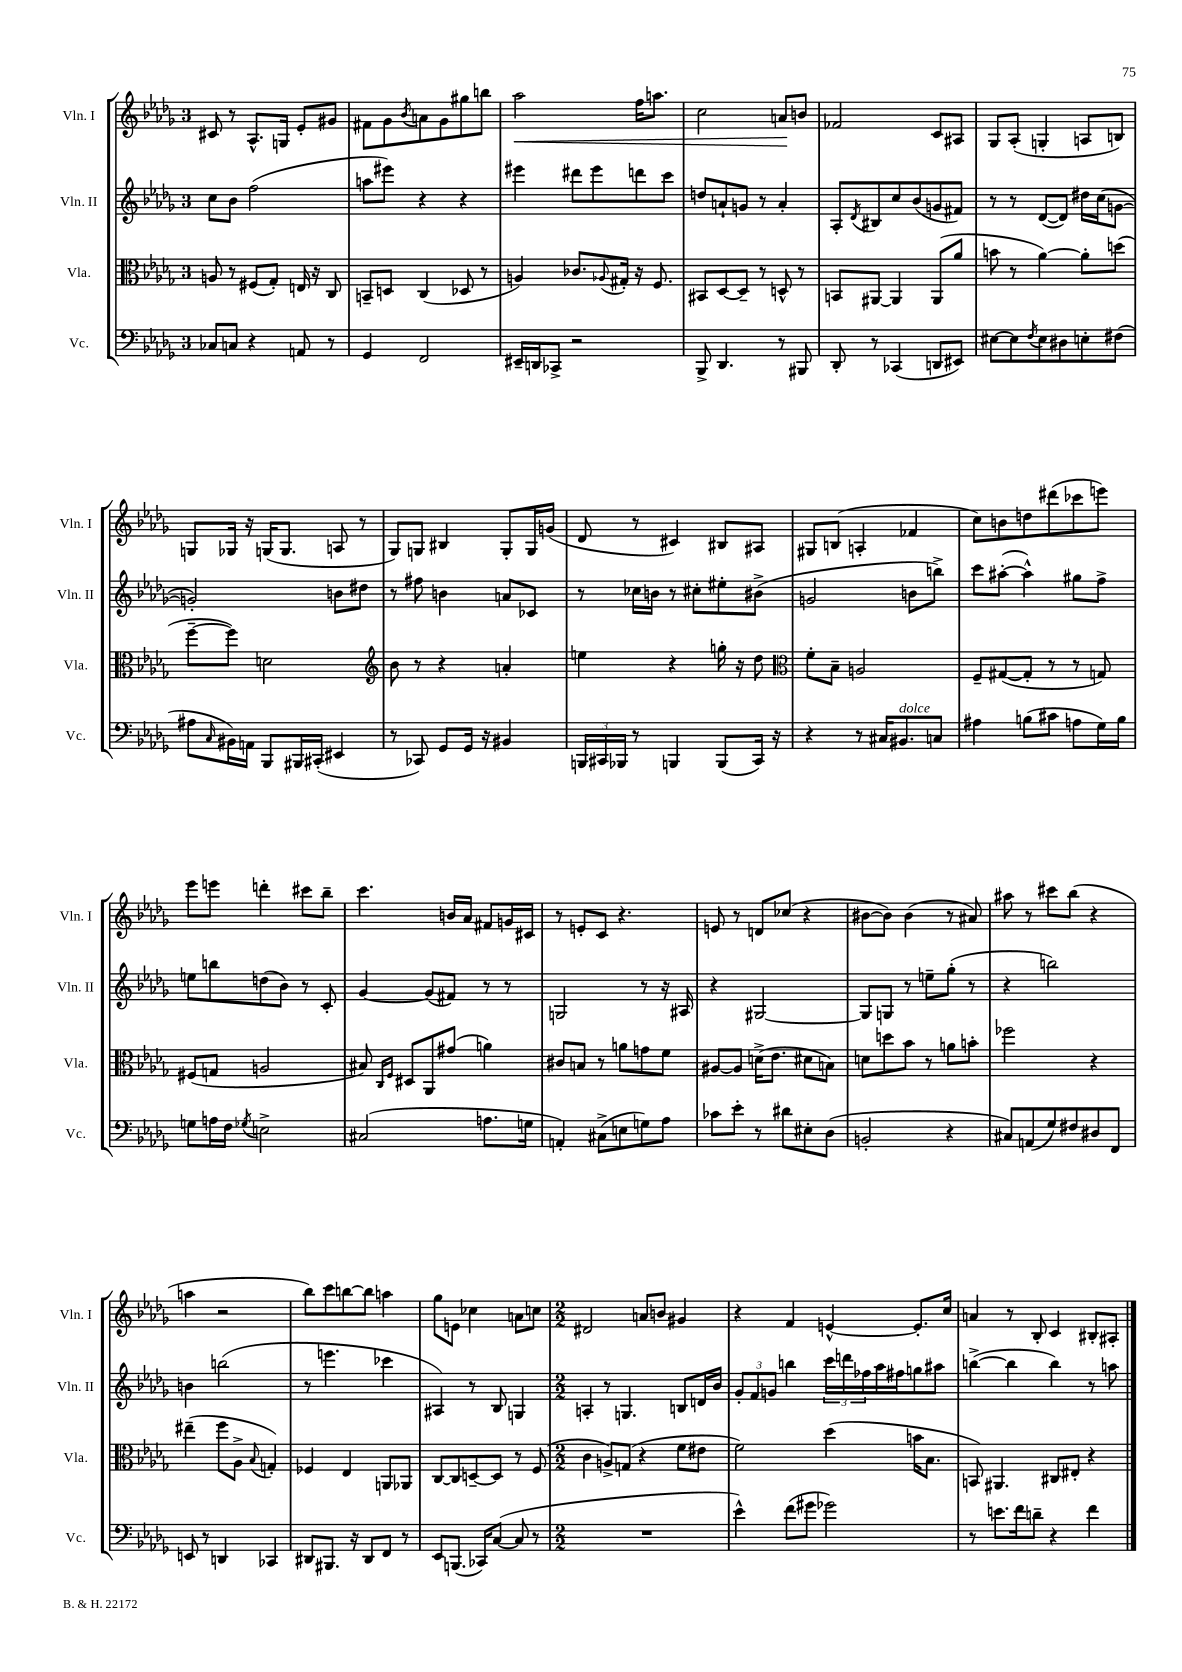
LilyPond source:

<<
\new StaffGroup <<
\new Staff = "s0" \with { instrumentName = "Vln. I" shortInstrumentName = "Vln. I" } {
    \clef treble \key des \major \once \override Staff.TimeSignature.style = #'single-digit \time 3/4
    cis'8 r8 aes8.-^ g16 ees'8-. gis'8 |
    fis'8 ges'8 \acciaccatura { bes'8 } a'8 ges'8 gis''8 b''8 |
    aes''2\< f''16 a''8. |
    c''2 a'8\! b'8 |
    fes'2 c'8 ais8 |
    ges8 aes8-.( g4-. a8 b8) |
    g8 ges16 r16 g16( g8. a8 r8 |
    ges8) g8 bis4 g8-. g16 g'16( |
    des'8 r8 cis'4) bis8 ais8 |
    gis8 b8( a4-. fes'4 |
    c''8) b'8 d''8 dis'''8( ces'''8 e'''8) |
    ees'''8 e'''8 d'''4-. cis'''8 bes''8-- |
    c'''4. b'16 aes'16 fis'8 g'16 cis'16 |
    r8 e'8-. c'8 r4. |
    e'8 r8 d'8 ces''8( r4 |
    bis'8~ bis'8) bis'4( r8 ais'8) |
    ais''8 r8 cis'''8 bes''8( r4 |
    a''4 r2 |
    bes''8) c'''8 b''8~ b''8 a''4 |
    ges''8 e'8 ces''4 a'8 c''8 |
    \numericTimeSignature \time 2/2 dis'2 a'8 b'8 gis'4 |
    r4 f'4 e'4~-^ e'8.-. c''16 |
    a'4 r8 bes8-. c'4 bis8-. ais8-. \bar "|." |
}
\new Staff = "s1" \with { instrumentName = "Vln. II" shortInstrumentName = "Vln. II" } {
    \clef treble \key des \major \once \override Staff.TimeSignature.style = #'single-digit \time 3/4
    c''8 bes'8 f''2( |
    a''8 eis'''8) r4 r4 |
    eis'''4 dis'''8 eis'''8 d'''8 c'''8 |
    d''8 a'8-! g'8 r8 a'4-. |
    aes8-. \acciaccatura { des'8 } bis8 c''8 bes'8( g'8 fis'8) |
    r8 r8 des'8~( des'8) dis''16 c''16( g'8~ |
    g'2-.) b'8 dis''8 |
    r8 fis''8 b'4 a'8 ces'8 |
    r8 ces''16 b'16 r8 cis''8-. eis''8-. bis'8->( |
    g'2 b'8 b''8->) |
    c'''8 ais''8~-.( ais''4-^) gis''8 f''8-> |
    e''8 b''8 d''8( bes'8) r8 c'8-. |
    ges'4~ ges'8( fis'8) r8 r8 |
    g2 r8 r16 ais16 |
    r4 gis2~ |
    gis8 g8 r8 e''8-- ges''8-.( r8 |
    r4 b''2) |
    b'4 b''2( |
    r8 e'''4. ces'''4 |
    ais4) r8 bes8 g4 |
    \numericTimeSignature \time 2/2 a4-. r8 g4. b8 d'16 bes'16 |
    \tuplet 3/2 { ges'8-. f'8 g'8 } b''4 \tuplet 3/2 { c'''16 d'''16 fes''16 } aes''16 fis''16 g''8 ais''8 |
    b''4~->( b''4 b''4) r8 a''8 \bar "|." |
}
\new Staff = "s2" \with { instrumentName = "Vla." shortInstrumentName = "Vla." } {
    \clef alto \key des \major \once \override Staff.TimeSignature.style = #'single-digit \time 3/4
    a8 r8 fis8( ges8-.) e16 r16 c8 |
    b,8-- d8 c4( des8 r8 |
    a4) ces'8. \appoggiatura { aes8 } gis16-. r16 f8. |
    bis,8 des8~ des8-- r8 d8-^ r8 |
    b,8 ais,8~ ais,4 ais,8( aes'8 |
    b'8 r8 aes'4~) aes'8-. d''8( |
    f''8~-- f''8) d'2 |
    \clef treble bes'8 r8 r4 a'4-. |
    e''4 r4 g''16-. r16 des''8 |
    \clef alto f'8-. bes8-- a2 |
    f8-- gis8~( gis8-. r8 r8 g8) |
    fis8( g8 a2 |
    bis8) \grace { c16 f16 } dis8 aes,8 gis'8( a'4) |
    cis'8 b8 r8 a'8 g'8 f'8 |
    ais8~ ais8 d'16->( ees'8. dis'8 b8) |
    d'8 d''8 bes'8 r8 a'8 b'8-. |
    fes''2 r4 |
    eis''4--( f''8 aes8-> \appoggiatura { bes8 } g4-.) |
    fes4 ees4 a,8 aes,8 |
    c8~ c8 d8~-- d8 r8 f8( |
    \numericTimeSignature \time 2/2 c'4 a8->) g8( r4 f'8 eis'8 |
    f'2) des''4( b'16 bes8. |
    b,8) ais,4. cis8 eis8-. r4 \bar "|." |
}
\new Staff = "s3" \with { instrumentName = "Vc." shortInstrumentName = "Vc." } {
    \clef bass \key des \major \once \override Staff.TimeSignature.style = #'single-digit \time 3/4
    ces8 c8 r4 a,8 r8 |
    ges,4 f,2 |
    eis,16-- d,16 ces,8-> r2 |
    bes,,8-> des,4. r8 bis,,8 |
    des,8-. r8 ces,4( d,8 eis,8) |
    eis8~ eis8 \acciaccatura { f8 } eis8 dis8 e8-. fis8( |
    ais8 \grace { c16 } bis,16) a,16 bes,,8 bis,,16 cis,16-.( eis,4 |
    r8 ces,8) ges,8 ges,16 r16 bis,4 |
    \tuplet 3/2 { b,,16 cis,16 bes,,16 } r8 b,,4 b,,8( cis,16) r16 |
    r4 r8 cis16 bis,8.^\markup { \italic "dolce" } c8 |
    ais4 b8( cis'8 a8 ges16) b16 |
    g8 a16 f16 \acciaccatura { ges8 } e2-> |
    cis2( a8. g16 |
    a,4-.) cis8->( e8 g8) aes8 |
    ces'8 ees'8-. r8 dis'8 eis8-. des8( |
    b,2-. r4 |
    cis8) a,8( ges8) fis8 dis8 f,8 |
    e,8 r8 d,4 ces,4 |
    dis,8 bis,,8. r16 dis,8 f,8 r8 |
    ees,8 b,,8.( ces,16) c8~( c8 r8 |
    \numericTimeSignature \time 2/2 R1 |
    ees'4-^) f'8( gis'8 ges'2) |
    r8 e'8. f'16 d'8-- r4 f'4 \bar "|." |
}
>>
>>
\layout { \context { \Score \remove "Bar_number_engraver" } }
